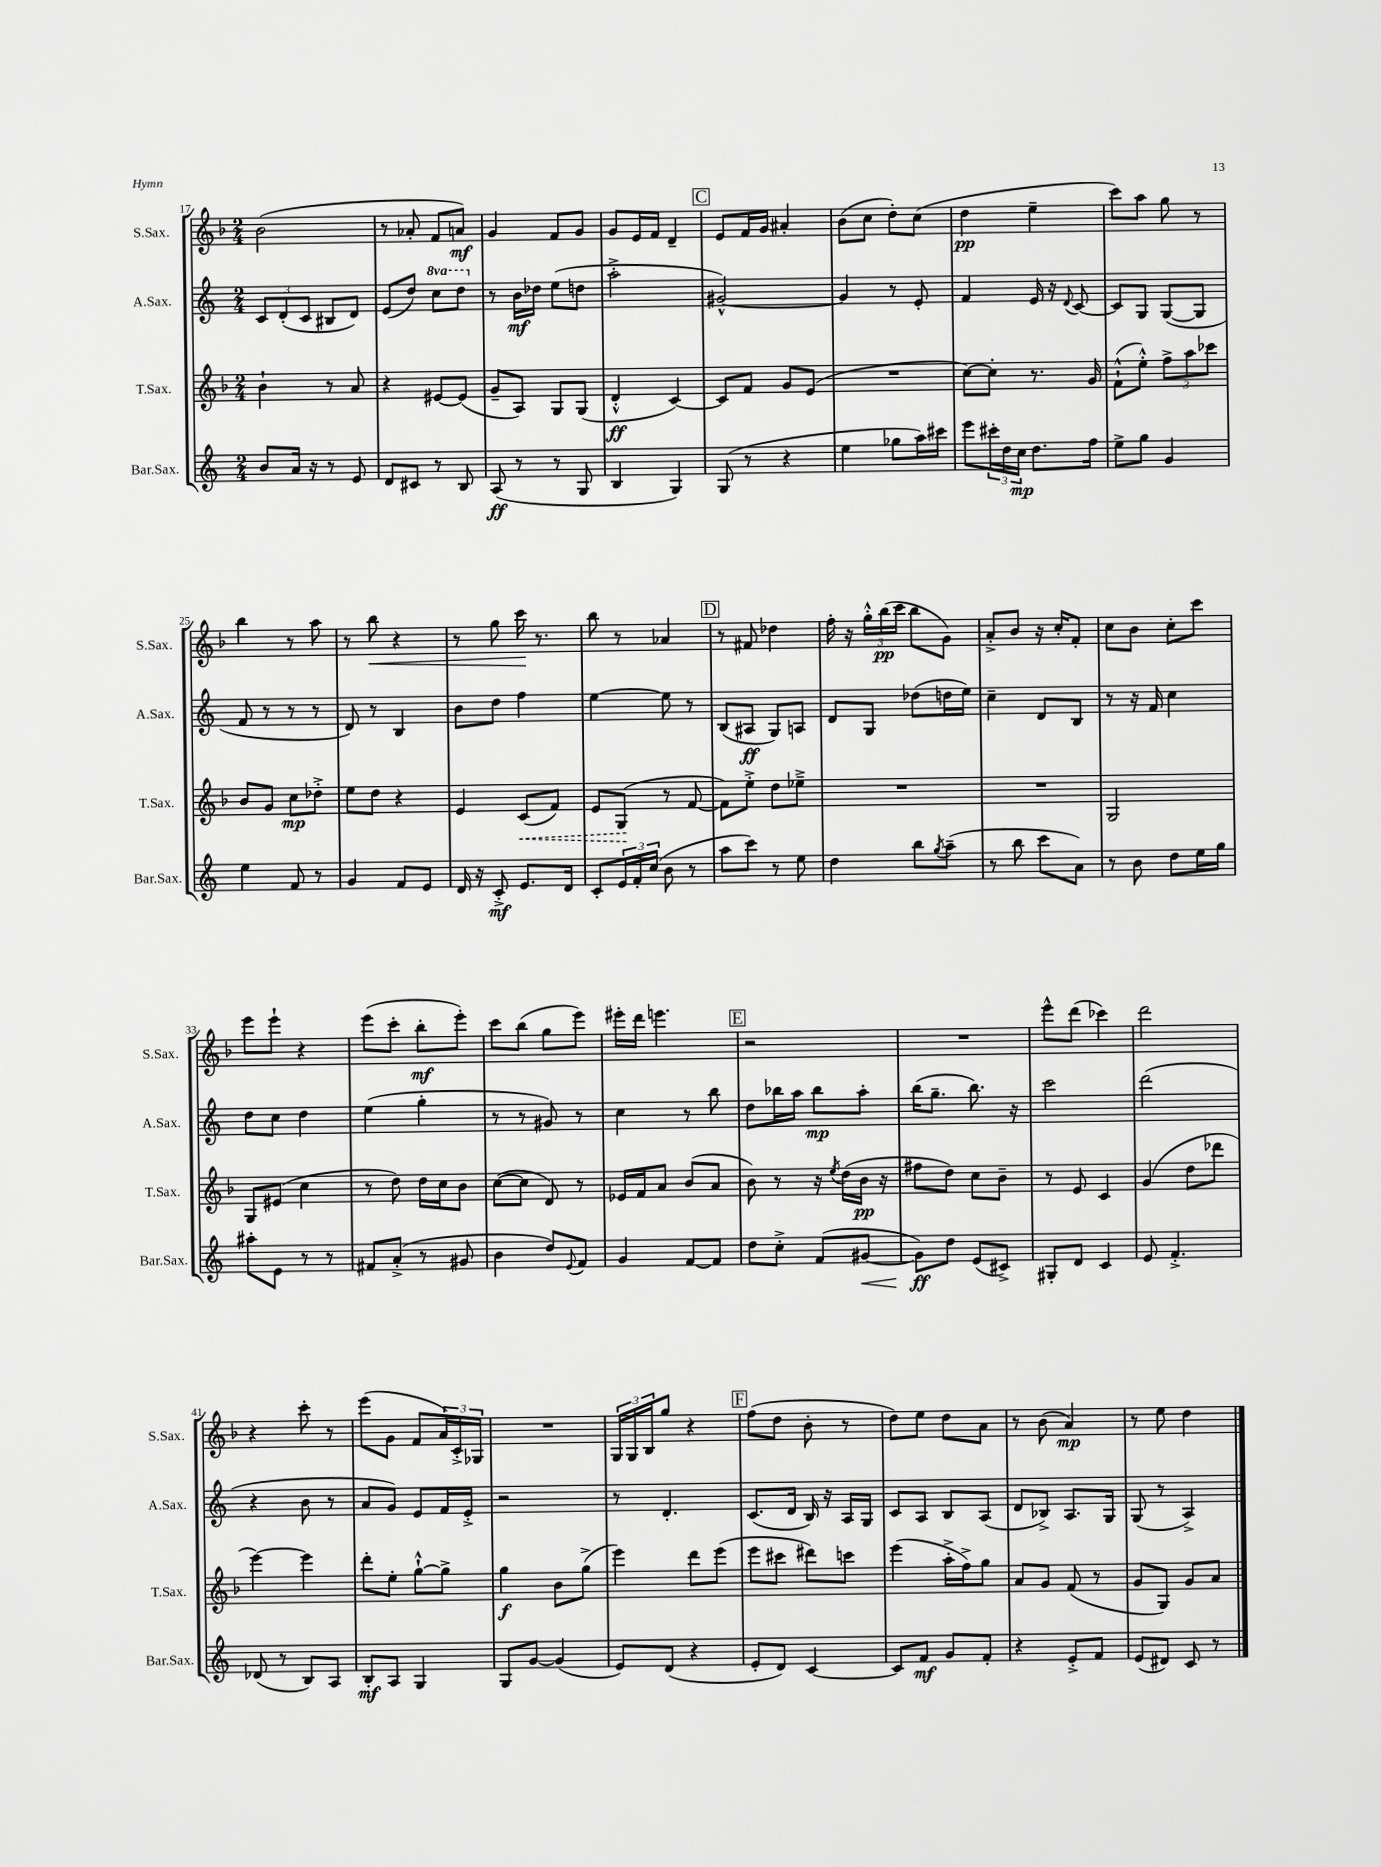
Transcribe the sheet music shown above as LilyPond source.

<<
\new StaffGroup <<
\new Staff = "s0" \with { instrumentName = "S.Sax." shortInstrumentName = "S.Sax." } {
    \clef treble \key f \major \numericTimeSignature \time 2/4
    bes'2( |
    r8 aes'8-. f'8 a'8\mf) |
    g'4 f'8 g'8 |
    g'8 e'16 f'16 d'4-- |
    \mark \markup { \box "C" } e'8 f'16 g'16 ais'4-. |
    bes'8( c''8 d''8-.) c''8( |
    d''4\pp e''4-- |
    c'''8) a''8 g''8 r8 |
    bes''4 r8 a''8 |
    r8 bes''8\< r4 |
    r8 g''8 c'''16\! r8. |
    bes''8 r8 aes'4 |
    \mark \markup { \box "D" } r8 fis'8 des''4 |
    f''16-. r16 \tuplet 3/2 { g''16-.-^ bes''16\pp( c'''16 } bes''8 g'8) |
    a'8-.-> bes'8 r16 c''16-. f'8-. |
    c''8 bes'8 c''8-. c'''8 |
    e'''8 e'''8-! r4 |
    e'''8( c'''8-. bes''8-.\mf e'''8-.) |
    c'''8 bes''8( g''8 e'''8) |
    eis'''16-. d'''16 e'''4. |
    \mark \markup { \box "E" } r2 |
    R2 |
    e'''8-^ d'''8( ces'''4) |
    d'''2 |
    r4 c'''8-. r8 |
    e'''8( g'8 f'8 \tuplet 3/2 { a'16) c'16-.-> ges16 } |
    R2 |
    \tuplet 3/2 { g16 g16 bes16 } g''8 r4 |
    \mark \markup { \box "F" } f''8( d''8 bes'8-. r8 |
    d''8) e''8 d''8 a'8 |
    r8 bes'8( a'4\mp) |
    r8 e''8 d''4 \bar "|." |
}
\new Staff = "s1" \with { instrumentName = "A.Sax." shortInstrumentName = "A.Sax." } {
    \clef treble \key c \major \numericTimeSignature \time 2/4 \set Staff.ottavationMarkups = #ottavation-simple-ordinals
    \tuplet 3/2 { c'8 d'8-.( c'8 } bis8 d'8) |
    e'8( d''8) \ottava #1 c'''8 d'''8 \ottava #0 |
    r8 b'16\mf des''16 e''8( d''8 |
    a''2-.-> |
    \mark \markup { \box "C" } gis'2~-^) |
    gis'4 r8 e'8-. |
    f'4 e'16 r16 \appoggiatura { d'8 } c'8~ |
    c'8 g8 g8~( g8 |
    f'8 r8 r8 r8 |
    d'8) r8 b4 |
    b'8 d''8 f''4 |
    e''4~ e''8 r8 |
    \mark \markup { \box "D" } b8( ais8\ff g8) a8 |
    d'8 g8 des''8( d''16 e''16) |
    c''4-- d'8 b8 |
    r8 r16 f'16 c''4 |
    d''8 c''8 d''4 |
    e''4( g''4-. |
    r8 r8 gis'8) r8 |
    c''4 r8 b''8 |
    \mark \markup { \box "E" } d''8 bes''16 a''16 bes''8\mp a''8-. |
    b''16( g''8.-- b''8.) r16 |
    c'''2 |
    d'''2( |
    r4 b'8 r8 |
    a'8 g'8) e'8 f'16 e'16-.-> |
    r2 |
    r8 d'4.-. |
    \mark \markup { \box "F" } c'8.( d'16 b16) r16 a16 g16 |
    c'8 a8 b8 a8( |
    d'8 bes8->) a8. g16 |
    g8( r8 a4->) \bar "|." |
}
\new Staff = "s2" \with { instrumentName = "T.Sax." shortInstrumentName = "T.Sax." } {
    \clef treble \key f \major \numericTimeSignature \time 2/4
    bes'4-! r8 a'8 |
    r4 eis'8~ eis'8( |
    g'8-- a8) g8 g8( |
    d'4-.-^\ff c'4~) |
    \mark \markup { \box "C" } c'8 f'8 g'8 e'8( |
    R2 |
    c''8~) c''8-. r8. g'16 |
    f'8-!-^( e''8-.-^) \tuplet 3/2 { f''8-> a''8 ces'''8 } |
    bes'8 g'8 c''8\mp des''8-.-> |
    e''8 d''8 r4 |
    e'4 \once \override Hairpin.style = #'dashed-line c'8\<( f'8) |
    e'8 g8\!( r8 f'8~ |
    \mark \markup { \box "D" } f'8) e''8-.-> d''8 ees''8---> |
    R2 |
    R2 |
    g2 |
    g8 eis'8( c''4 |
    r8 d''8) d''16 c''16 bes'8 |
    c''8~( c''8 d'8) r8 |
    ees'16 f'16 a'8 bes'8( a'8 |
    \mark \markup { \box "E" } bes'8) r8 r16 \acciaccatura { e''8 } d''16( bes'16\pp r16 |
    fis''8 d''8) c''8 bes'8-- |
    r8 e'8 c'4 |
    g'4( d''8 des'''8 |
    e'''4~) e'''4 |
    d'''8-. e''8-. g''8~-!-^ g''8-> |
    g''4\f bes'8 g''8->( |
    e'''4) d'''8 e'''8( |
    \mark \markup { \box "F" } e'''8 cis'''8 dis'''8) c'''8 |
    e'''4( a''16-.-> f''16->) g''8 |
    a'8 g'8 f'8( r8 |
    g'8 g8) g'8 a'8 \bar "|." |
}
\new Staff = "s3" \with { instrumentName = "Bar.Sax." shortInstrumentName = "Bar.Sax." } {
    \clef treble \key c \major \numericTimeSignature \time 2/4
    b'8 a'16 r16 r8 e'8 |
    d'8 cis'8 r8 b8 |
    a8\ff( r8 r8 g8 |
    b4 g4) |
    \mark \markup { \box "C" } g8( r8 r4 |
    e''4 ges''8 a''16) cis'''16 |
    e'''8 \tuplet 3/2 { cis'''16-. d''16 c''16\mp } d''8. f''16 |
    e''8-> g''8 g'4 |
    e''4 f'8 r8 |
    g'4 f'8 e'8 |
    d'16 r16 c'8-.->\mf e'8. d'16 |
    c'8-. \tuplet 3/2 { e'16 f'16-. c''16( } b'8 r8 |
    \mark \markup { \box "D" } a''8 c'''8) r8 e''8 |
    d''4 b''8 \acciaccatura { g''8 } a''8--( |
    r8 b''8 c'''8 a'8) |
    r8 b'8 d''8 e''16 g''16 |
    ais''8-. e'8 r8 r8 |
    fis'8 a'8-.->( r8 gis'8 |
    b'4 d''8) \appoggiatura { e'8 } f'8 |
    g'4 f'8~ f'8 |
    \mark \markup { \box "E" } d''8 c''8-.-> f'8( gis'8~\< |
    gis'8\ff\!) d''8 e'8( cis'8->) |
    gis8-. d'8 c'4 |
    e'8 f'4.-.-> |
    des'8( r8 b8) a8 |
    b8-.\mf a8 g4 |
    g8 g'8~ g'4( |
    e'8) d'8( r4 |
    \mark \markup { \box "F" } e'8-. d'8) c'4~ |
    c'8 f'8\mf g'8 f'8-. |
    r4 e'8-.-> f'8 |
    e'8( dis'8) c'8 r8 \bar "|." |
}
>>
>>
\layout { \context { \Score currentBarNumber = #17 } }
